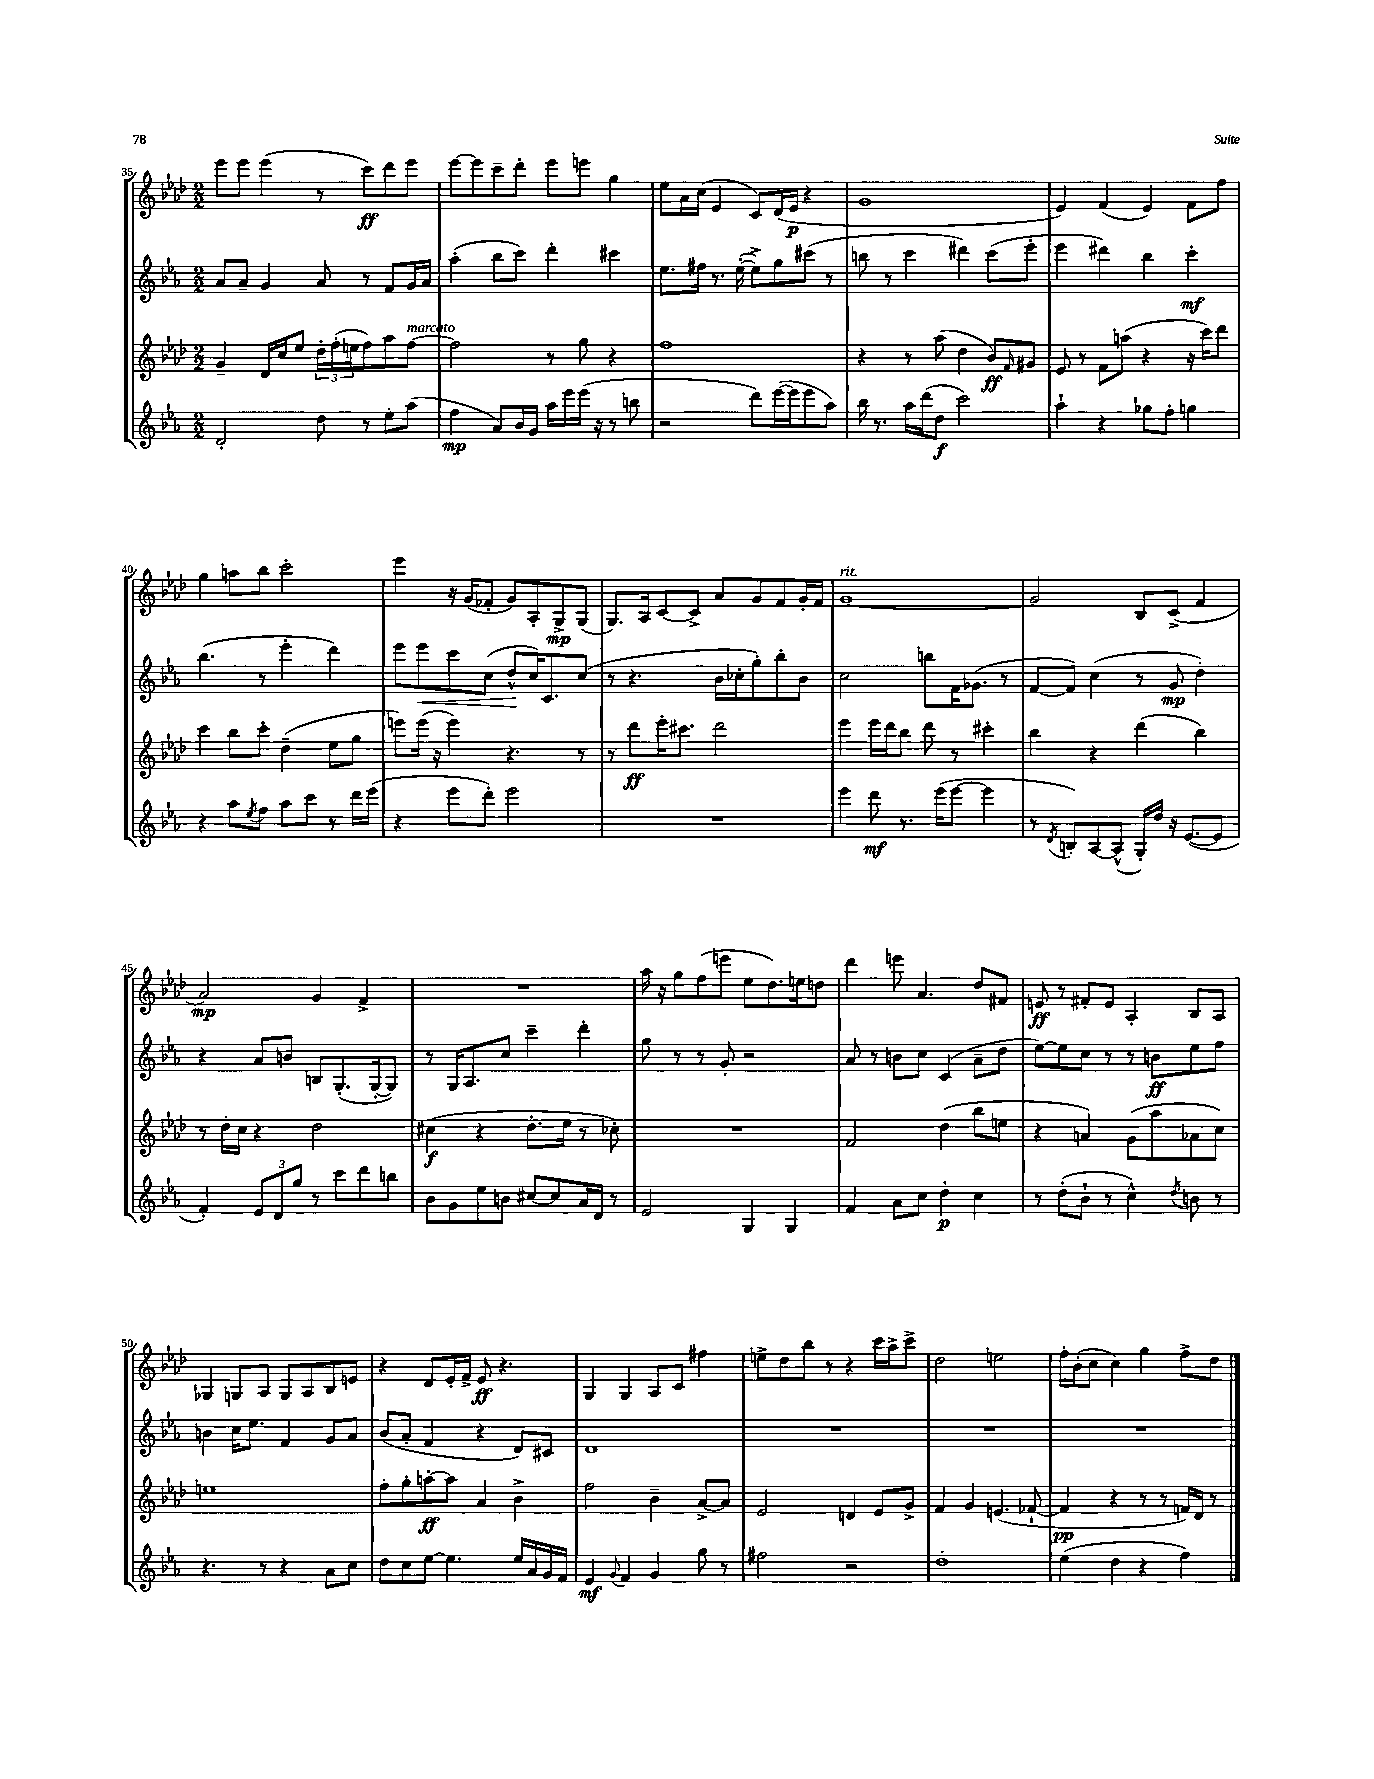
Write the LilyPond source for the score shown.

<<
\new StaffGroup <<
\new Staff = "s0" {
    \clef treble \key aes \major \numericTimeSignature \time 2/2
    ees'''8 ees'''8 ees'''4( r8 c'''8\ff) des'''8 ees'''8 |
    ees'''8~ ees'''8 c'''8-- des'''8-. ees'''8 e'''8 g''4 |
    ees''8 aes'16 c''16( ees'4 c'8) des'16( ees'16\p r4 |
    g'1 |
    ees'4) f'4( ees'4) f'8 f''8 |
    g''4 a''8 bes''8 c'''2-. |
    ees'''4 r16 g'16( fes'8-. g'8) aes8-. g8->\mp g8( |
    g8.) aes16 c'8~ c'8-> aes'8 g'8 f'8 g'16-. f'16 |
    g'1~^\markup { \italic "rit." } |
    g'2 bes8 c'8->( f'4 |
    aes'2\mp) g'4 f'4-> |
    R1 |
    aes''16 r16 g''8 f''8( e'''8 ees''8 des''8.) e''16 d''8 |
    des'''4 e'''8 aes'4. des''8 fis'8 |
    e'8\ff r8 fis'8-. e'8 aes4-. bes8 aes8 |
    ges4 g8 aes8 g8 aes8 bes8 e'8 |
    r4 des'8 ees'16-. f'16-> ees'8\ff r4. |
    g4 g4 aes8 c'8 fis''4 |
    e''8-> des''8 bes''8 r8 r4 c'''16 aes''16-> c'''8-> |
    des''2 e''2 |
    f''16-. bes'16-.( c''8 c''4) g''4 f''8-> des''8 \bar "|." |
}
\new Staff = "s1" {
    \clef treble \key ees \major \numericTimeSignature \time 2/2
    aes'8 aes'8-- g'4 aes'8 r8 f'8 g'16 aes'16 |
    aes''4-.( bes''8 c'''8) d'''4-. cis'''4 |
    ees''8. fis''16 r8. ees''16~-.( ees''8->) g''8 cis'''8( r8 |
    b''8 r8 c'''4 dis'''4) c'''8( ees'''8-. |
    ees'''4 dis'''4) bes''4 c'''4-.\mf |
    bes''4.( r8 ees'''4-. d'''4) |
    ees'''8 ees'''8\< c'''8 c''8( d''8-^\! c''16) c'8. c''8( |
    r8 r4. bes'16 ces''16-. g''8-.) bes''8-. bes'8 |
    c''2 b''8 f'16 ges'8.( r8 |
    f'8~ f'8) c''4( r8 g'8\mp d''4-.) |
    r4 aes'8 b'8 b8 g8.-.( g16~-. g8) |
    r8 g16 aes8. c''8 c'''4-- d'''4-. |
    g''8 r8 r8 g'8-. r2 |
    aes'8 r8 b'8 c''8 c'4( aes'8-- d''8 |
    ees''8~) ees''8 c''8 r8 r8 b'8\ff ees''8 f''8 |
    b'4 c''16 ees''8. f'4 g'8 aes'8 |
    bes'8( aes'8-. f'4 r4 d'8) cis'8 |
    d'1 |
    R1 |
    R1 |
    R1 \bar "|." |
}
\new Staff = "s2" {
    \clef treble \key aes \major \numericTimeSignature \time 2/2
    g'4-- des'16 c''16 ees''8 \tuplet 3/2 { des''16-. f''16-.( e''16 } f''8) aes''8 f''8~^\markup { \italic "marcato" } |
    f''2 r8 g''8 r4 |
    f''1 |
    r4 r8 aes''8( des''4 bes'8\ff) \grace { f'16 } gis'8 |
    ees'8 r8 f'8 a''8( r4 r16 c'''16) des'''8 |
    c'''4 bes''8 c'''8-. des''4--( ees''8 g''8 |
    e'''8) e'''16( r16 e'''4) r4. r8 |
    r8 des'''8\ff ees'''16-. cis'''8. des'''2 |
    ees'''4 ees'''16 des'''16 bes''8 des'''8 r8 cis'''4-. |
    bes''4 r4 des'''4( bes''4) |
    r8 des''16-. c''16 r4 des''2 |
    cis''4\f( r4 des''8.-. ees''16 r8 ces''8-.) |
    R1 |
    f'2 des''4( bes''8 e''8 |
    r4 a'4) g'8( aes''8 aes'8 c''8) |
    e''1 |
    f''8-. g''8-. a''8~-.\ff a''8 aes'4 bes'4-> |
    f''2 bes'4-- aes'8~-> aes'8 |
    ees'2 d'4 ees'8 g'8-> |
    f'4 g'4 e'4.( fes'8~-! |
    fes'4\pp r4 r8 r8 f'16) des'16 r8 \bar "|." |
}
\new Staff = "s3" {
    \clef treble \key ees \major \numericTimeSignature \time 2/2
    d'2-. d''8 r8 ees''8-. aes''8( |
    f''4\mp aes'8) bes'16 g'16 aes''16 ees'''16 ees'''16( r16 r8 b''8 |
    r2 d'''8) ees'''16~( ees'''16 ees'''8 aes''8) |
    bes''16 r8. aes''16 d'''16( d''8\f c'''2) |
    aes''4-! r4 ges''8 f''8-. g''4 |
    r4 aes''8 \acciaccatura { ees''8 } f''8 aes''8 c'''8 r8 d'''16 ees'''16( |
    r4 ees'''8 d'''8-.) ees'''2 |
    R1 |
    ees'''4 d'''8\mf r8. ees'''16( ees'''8~ ees'''4 |
    r8 \acciaccatura { d'8 } b8-.) aes8~ aes8-^( g16-.) d''16 r16 ees'8.~( ees'8 |
    f'4-.) \tuplet 3/2 { ees'8 d'8 g''8 } r8 c'''8 d'''8 b''8 |
    bes'8 g'8 ees''8 b'8 cis''8~ cis''8 aes'16 d'16 r8 |
    ees'2 g4 g4 |
    f'4 aes'8 c''8 d''4-.\p c''4 |
    r8 d''8-.( bes'8-! r8 c''4-^) \acciaccatura { d''8 } b'8 r8 |
    r4. r8 r4 aes'8 c''8 |
    d''8 c''8 ees''8~ ees''4. ees''16 aes'16 g'16 f'16 |
    ees'4\mf \appoggiatura { g'8 } f'4 g'4 g''8 r8 |
    fis''2 r2 |
    d''1-. |
    ees''4( d''4 r4 f''4) \bar "|." |
}
>>
>>
\layout { \context { \Score currentBarNumber = #35 } }
